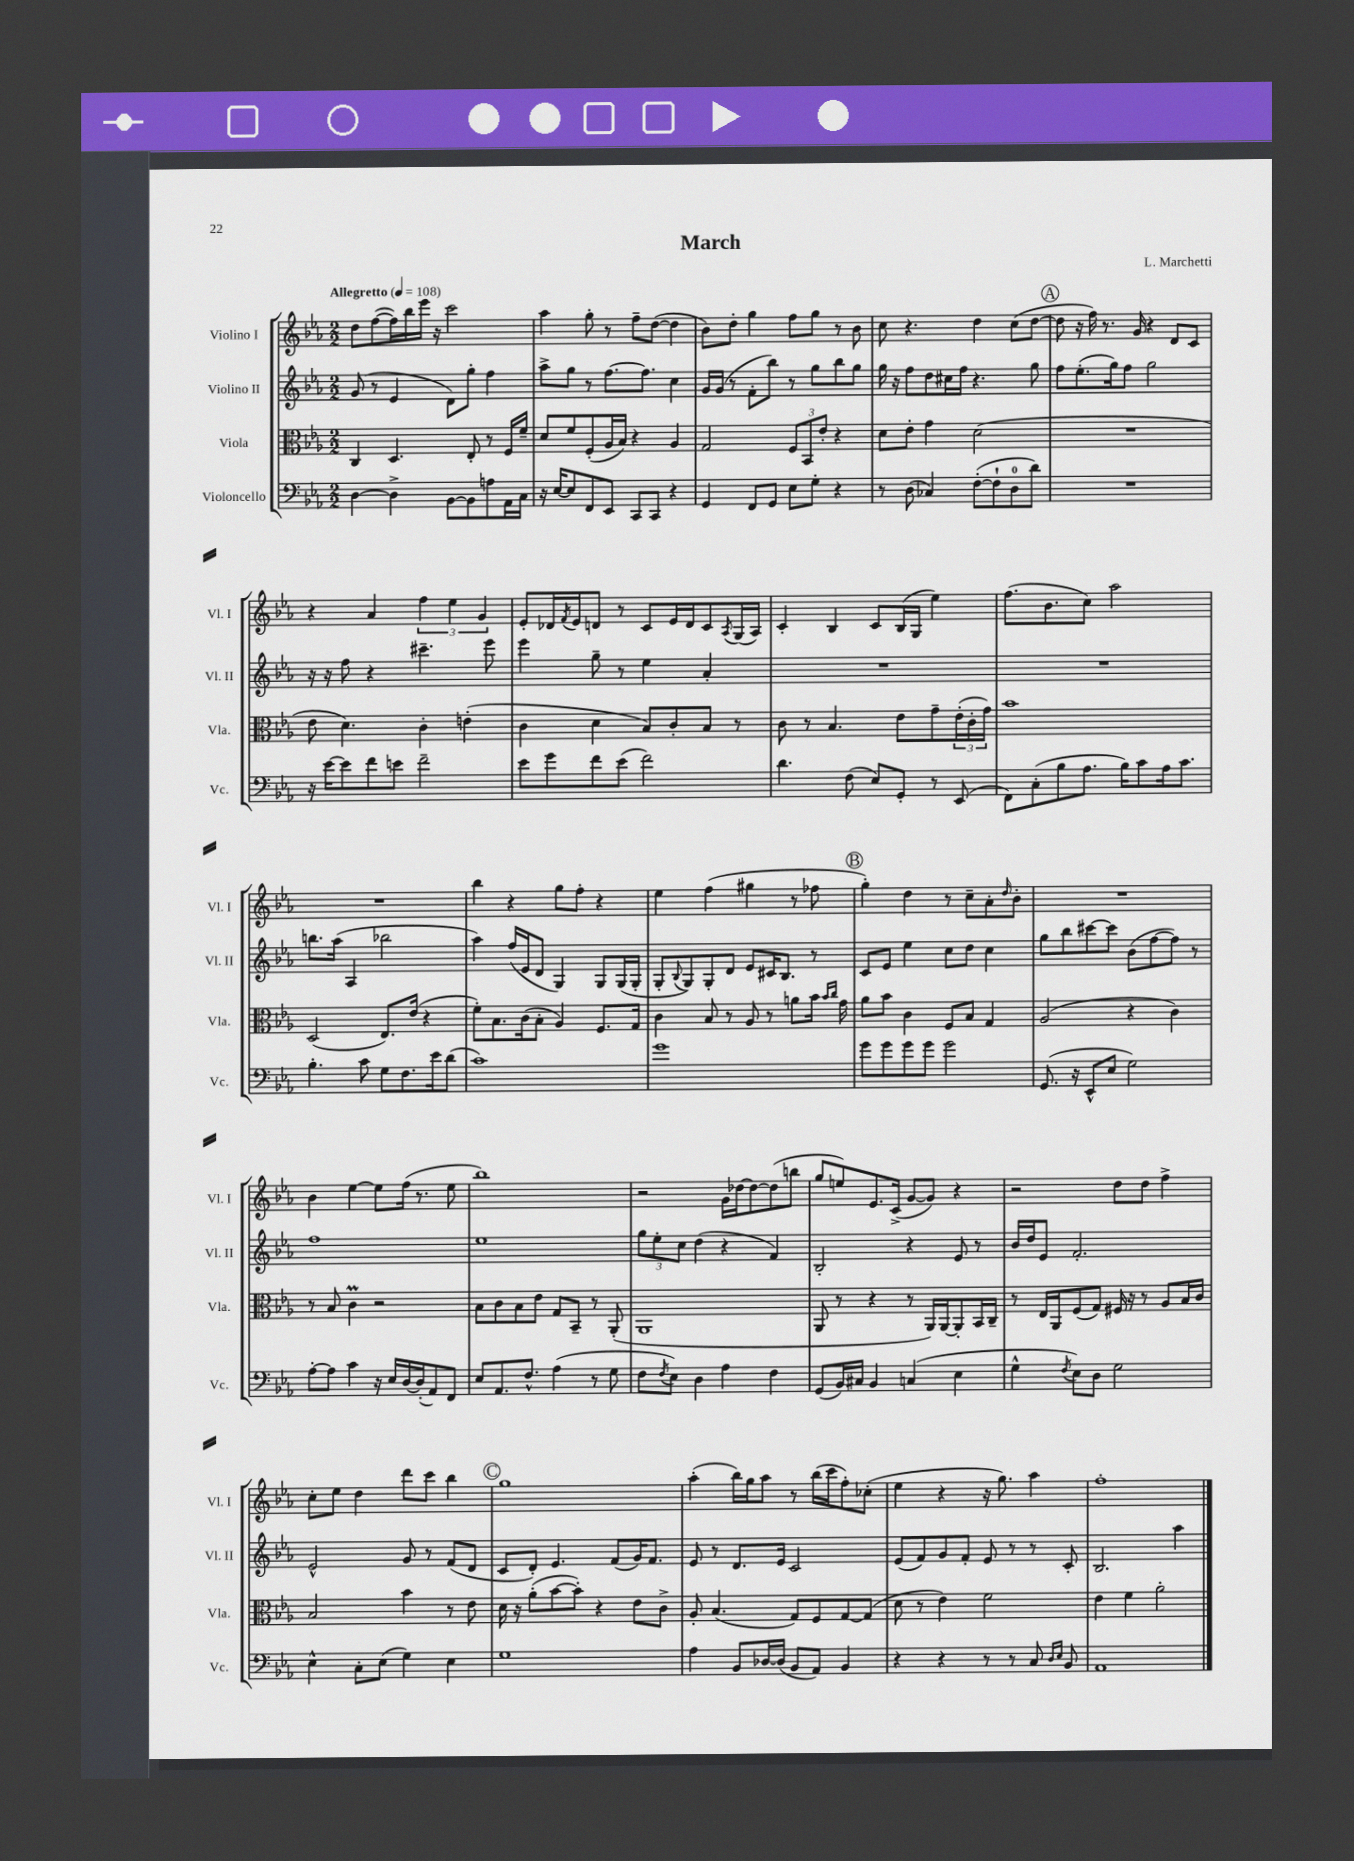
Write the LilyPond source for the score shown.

\header { title = "March" composer = "L. Marchetti" }
<<
\new StaffGroup <<
\new Staff = "s0" \with { instrumentName = "Violino I" shortInstrumentName = "Vl. I" } {
    \clef treble \key ees \major \numericTimeSignature \time 2/2 \tempo "Allegretto" 4 = 108
    d''8 f''8~( f''16) bes''16 ees'''16 r16 c'''2 |
    aes''4 g''8-. r8 f''8-- d''8~( d''4 |
    bes'8) d''8-. g''4 f''8 g''8 r8 bes'8 |
    c''8 r4. d''4 c''8( d''8~ |
    \mark \markup { \circle "A" } d''8 r16 f''16) r8. g'16 r4 d'8 c'8 |
    r4 aes'4 \tuplet 3/2 { f''4 ees''4 g'4 } |
    ees'8-. des'16 \acciaccatura { f'8 } ees'16 d'8 r8 c'8 ees'16 d'16 c'8 \acciaccatura { aes8 } g16( aes16) |
    c'4-. bes4 c'8 bes16( g16 ees''4) |
    f''8.( bes'8. c''8) aes''2 |
    R1 |
    bes''4 r4 g''8 f''8-. r4 |
    ees''4 f''4( gis''4 r8 fes''8 |
    \mark \markup { \circle "B" } g''4-.) d''4 r8 c''8-- aes'8-. \grace { d''16 } bes'8-. |
    R1 |
    bes'4 ees''4~ ees''8 f''16( r8. ees''8 |
    bes''1) |
    r2 g'16 des''16~ des''8~ des''8( b''8 |
    g''8 e''8) ees'8. c'16->( g'8~ g'8) r4 |
    r2 d''8 d''8 f''4-> |
    c''8-. ees''8 d''4 d'''8 c'''8 bes''4 |
    \mark \markup { \circle "C" } g''1 |
    aes''4-.( bes''16) g''16 aes''8 r8 bes''16( c'''16 f''8-.) ces''8-.( |
    ees''4 r4 r16 g''8.) aes''4 |
    f''1-. \bar "|." |
}
\new Staff = "s1" \with { instrumentName = "Violino II" shortInstrumentName = "Vl. II" } {
    \clef treble \key ees \major \numericTimeSignature \time 2/2
    g'8( r8 ees'4 d'8) g''8-. f''4 |
    aes''8-> g''8 r8 f''8.~ f''8. c''4 |
    g'16 g'16( r8 f'8-. bes''8) r8 g''8 bes''8 g''8 |
    g''16 r16 f''8 d''8 cis''16 f''16 r4. g''8 |
    \mark \markup { \circle "A" } f''8 ees''8.-.( g''16) f''8 g''2 |
    r16 r16 f''8 r4 cis'''4.-- ees'''8 |
    ees'''4 g''8-- r8 ees''4 aes'4-. |
    R1 |
    R1 |
    b''8. aes''16( aes4 bes''2 |
    aes''4) f''16( ees'16 d'8 g4) g8 g16( g16-. |
    g8-. \appoggiatura { bes8 } g8) g8-. d'8 ees'8 cis'16 bes8. r8 |
    \mark \markup { \circle "B" } c'8 ees'8 ees''4 c''8 d''8 c''4 |
    g''8 bes''8 cis'''8~ cis'''8 bes'8( f''8~ f''8) r8 |
    f''1 |
    ees''1 |
    \tuplet 3/2 { g''8 ees''8-. c''8 } d''4( r4 f'4) |
    bes2-. r4 ees'8 r8 |
    bes'16 d''16 ees'8 f'2.-. |
    ees'2-^ g'8 r8 f'8( d'8 |
    \mark \markup { \circle "C" } c'8 d'8-.) ees'4. f'8( g'16) f'8. |
    ees'8 r8 d'8. ees'16 c'2 |
    ees'8( f'8) g'8 f'8-. ees'8 r8 r8 c'8-. |
    bes2. aes''4 \bar "|." |
}
\new Staff = "s2" \with { instrumentName = "Viola" shortInstrumentName = "Vla." } {
    \clef alto \key ees \major \numericTimeSignature \time 2/2
    c4 d4. ees8-. r8 f16 f'16-- |
    d'8 f'8 f8-.( aes16 bes16) r4 aes4 |
    g2 \tuplet 3/2 { f8 bes,8 ees'8-. } r4 |
    d'8 ees'8-. g'4 d'2( |
    \mark \markup { \circle "A" } R1 |
    ees'8 d'4.) c'4-. e'4-.( |
    c'4 d'4 bes8) c'8-. bes8 r8 |
    c'8 r8 bes4. ees'8 g'8-- \tuplet 3/2 { ees'16-.( c'16-. g'16) } |
    bes'1 |
    d2( ees8.) ees'16( r4 |
    f'8-.) bes8. c'16( bes8-. aes4) f8. g16 |
    c'4 bes8 r8 aes8 r8 a'8 bes'16 \grace { bes'16 c''16 } g'16 |
    \mark \markup { \circle "B" } aes'8 bes'8 c'4 f8 bes8 g4 |
    aes2( r4 c'4) |
    r8 bes8 c'4\prall r2 |
    bes8 c'8 bes8 ees'8 g8 bes,8-- r8 aes,8-.( |
    aes,1 |
    aes,8 r8 r4 r8 aes,16) aes,16~ aes,8-. bes,16 c16-- |
    r8 ees16 aes,16 f8( g8) fis16 r16 r8 aes8 bes16 c'16 |
    bes2 bes'4 r8 ees'8 |
    \mark \markup { \circle "C" } d'16 r16 aes'8-.( bes'8~ bes'8-.) r4 ees'8 c'8-> |
    aes8-. bes4.( g8) f8 g8~ g8( |
    d'8 r8 ees'4) f'2 |
    ees'4 f'4 aes'2-. \bar "|." |
}
\new Staff = "s3" \with { instrumentName = "Violoncello" shortInstrumentName = "Vc." } {
    \clef bass \key ees \major \numericTimeSignature \time 2/2
    d4~ d4-> bes,8~ bes,8 a8 aes,16 c16 |
    r16 ees16~ ees8 f,8 ees,8 c,8 c,8 r4 |
    g,4 f,8 g,8 ees8 g8-. r4 |
    r8 d8( ces4) f8~-.( f8-! d8-0 d'8) |
    \mark \markup { \circle "A" } R1 |
    r16 ees'16~ ees'8 f'8 e'8 f'2-- |
    ees'8 g'8 f'8 ees'8( f'2) |
    d'4. f8( ees8) g,8-. r8 ees,8( |
    f,8) c8-.( bes8 aes8. bes16) c'8 aes16 c'8. |
    bes4.-. c'8 g8 f8. ees'16 d'8( |
    c'1) |
    g'1 |
    \mark \markup { \circle "B" } g'8 g'8 g'8 g'8 g'2 |
    g,8.( r16 ees,8-^ ees8 g2) |
    aes8~-. aes8 c'4 r16 ees16 d16~ d16-.( aes,8) f,8 |
    ees8 aes,8. f8.-^ aes4( r8 g8 |
    f8 \acciaccatura { f8 } ees8) d4 aes4 f4 |
    g,8( bes,16) cis16 bes,4 c4( ees4 |
    g4-^ \acciaccatura { f8 } ees8) d8 g2 |
    ees4-^ c8-. ees8( g4) ees4 |
    \mark \markup { \circle "C" } g1 |
    aes4 bes,8 des16~ des16( bes,8 aes,8) bes,4 |
    r4 r4 r8 r8 c8 \grace { d16 ees16 } bes,8 |
    aes,1 \bar "|." |
}
>>
>>
\layout { \context { \Score \remove "Bar_number_engraver" } }
